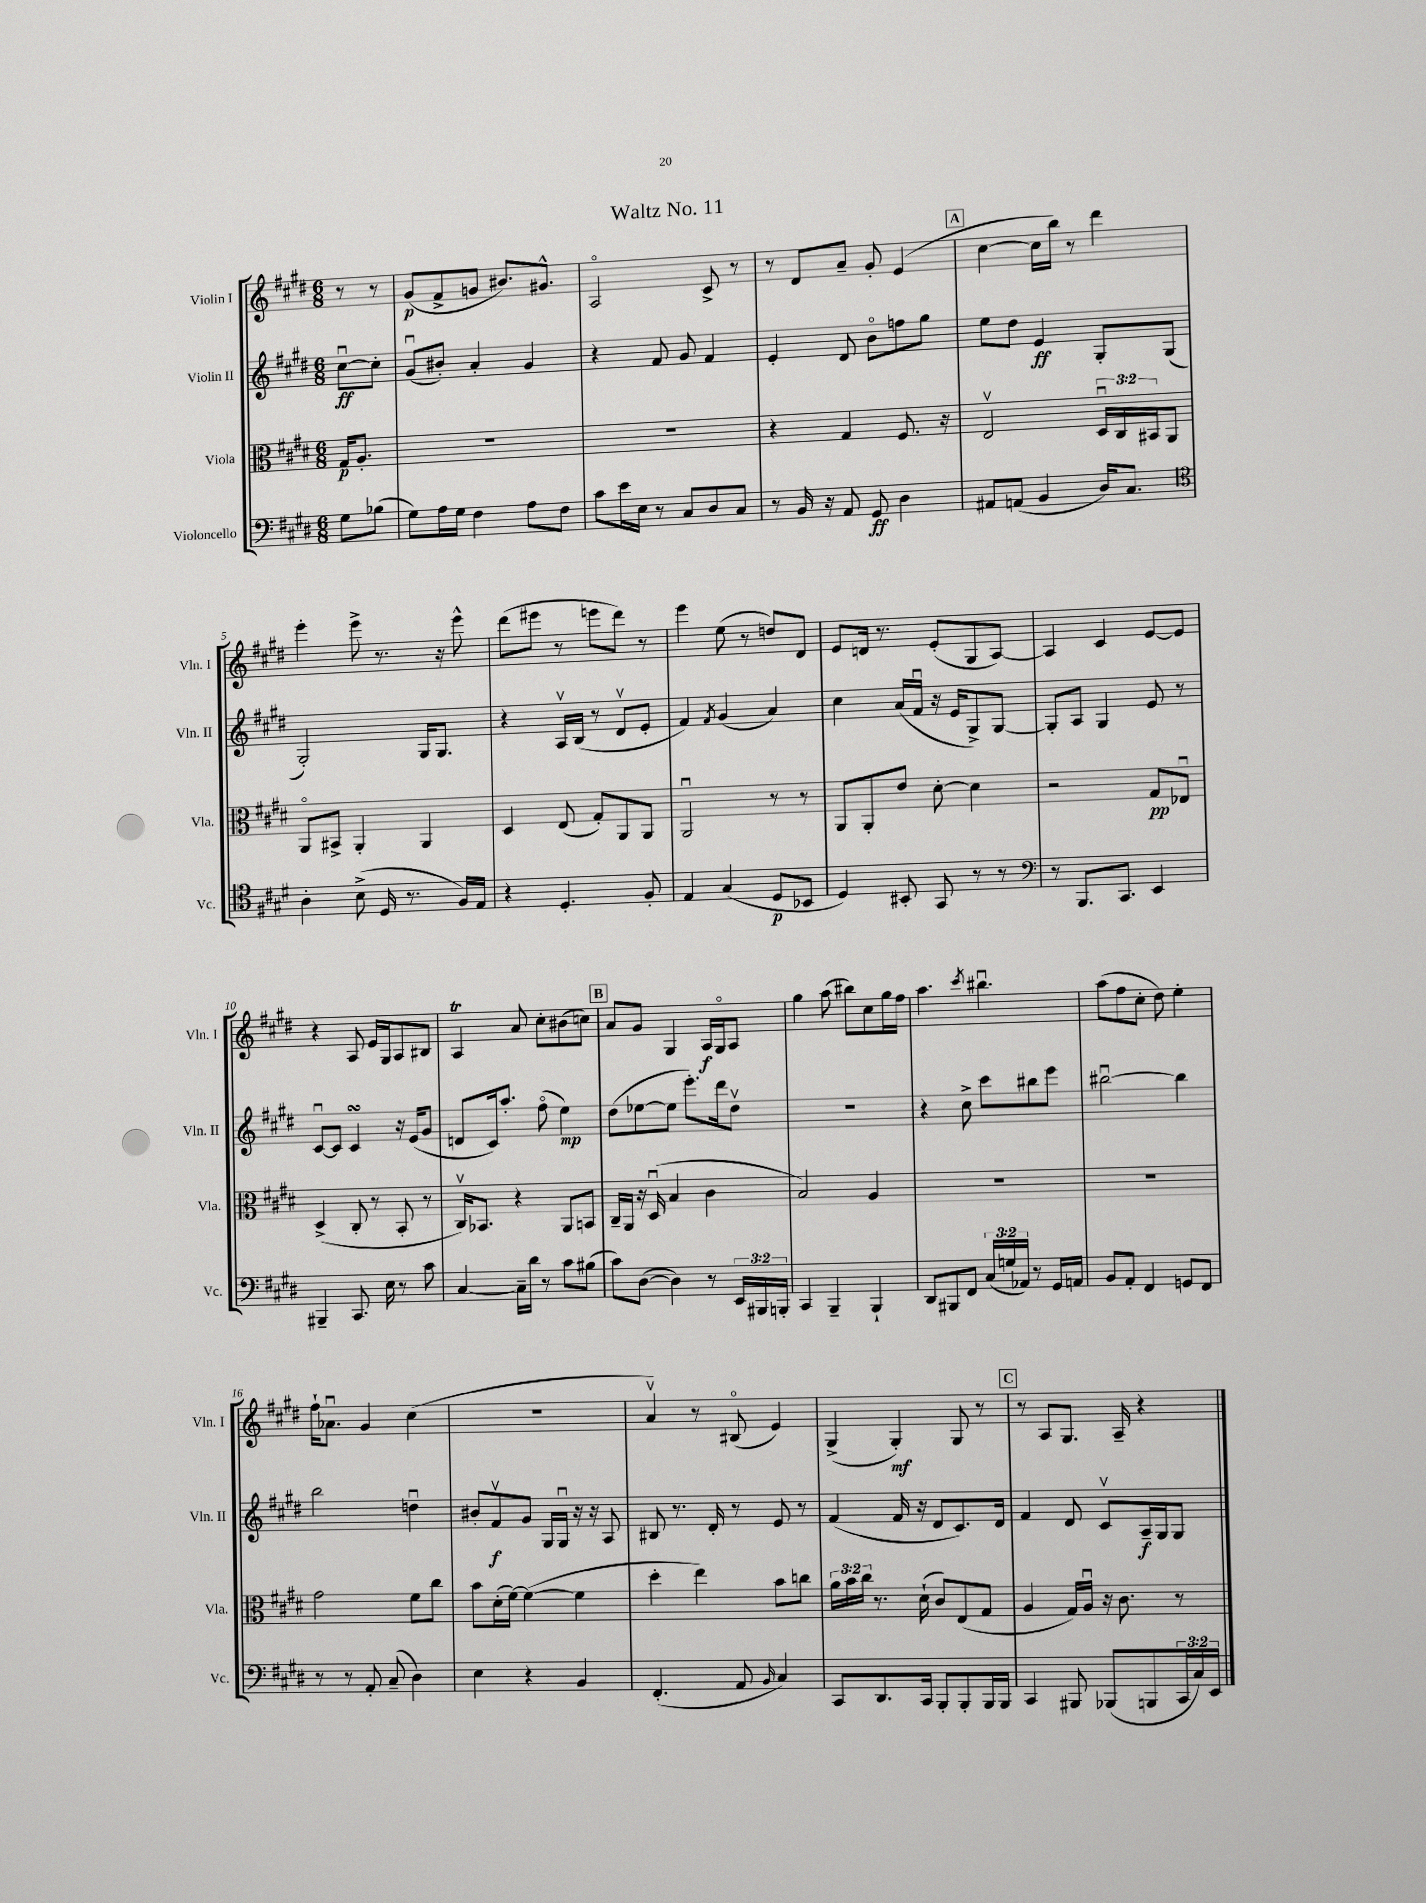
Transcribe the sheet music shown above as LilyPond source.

\header { title = "Waltz No. 11" }
<<
\new StaffGroup <<
\new Staff = "s0" \with { instrumentName = "Violin I" shortInstrumentName = "Vln. I" } {
    \clef treble \key e \major \numericTimeSignature \time 6/8 \partial 4
    r8 r8 |
    gis'8\p( fis'8-> g'8 bis'8.) gis'8.-^ |
    a2\flageolet cis'8-> r8 |
    r8 dis'8 a'8-- gis'8-. e'4( |
    \mark \markup { \box "A" } cis''4~ cis''16 b''16) r8 dis'''4 |
    e'''4-. e'''8-> r8. r16 e'''8-^ |
    dis'''8( eis'''8 r8 e'''8 dis'''8) r8 |
    e'''4 e''8( r8 d''8) dis'8 |
    e'8 d'16 r8. e'8-.( gis8 a8~) |
    a4 cis'4 e'8~ e'8 |
    r4 a8 e'16 gis16 a8 bis8 |
    a4\trill a'8 cis''8-. bis'8( c''8) |
    \mark \markup { \box "B" } a'8 gis'8 gis4 a16\f gis16\flageolet a8 |
    gis''4 a''8( bis''8) cis''8 gis''16 fis''16 |
    a''4. \acciaccatura { cis'''8 } bis''4.\downbow |
    a''8( fis''8 cis''8-. dis''8) e''4-. |
    fis''16-! aes'8.\downbow gis'4 cis''4( |
    r2. |
    a'4\upbow) r8 bis8\flageolet( e'4) |
    gis4->( gis4-.\mf) gis8 r8 |
    \mark \markup { \box "C" } r8 a8 gis8. a16-- r4 \bar "|." |
}
\new Staff = "s1" \with { instrumentName = "Violin II" shortInstrumentName = "Vln. II" } {
    \clef treble \key e \major \numericTimeSignature \time 6/8 \partial 4
    cis''8~\downbow\ff cis''8-. |
    gis'8\downbow( bis'8-.) a'4-. gis'4 |
    r4 fis'8 gis'8 fis'4 |
    e'4-. dis'8 b'8\flageolet f''8 gis''8 |
    \mark \markup { \box "A" } e''8 dis''8 e'4\ff gis8-. gis8( |
    gis2-.) gis16 gis8. |
    r4 a16\upbow b16( r8 dis'8\upbow e'8-. |
    fis'4) \acciaccatura { fis'8 } gis'4( a'4) |
    cis''4 a'16( fis'16\downbow r16 e'16 gis8->) gis8~ |
    gis8-. a8 gis4 e'8 r8 |
    cis'8~\downbow cis'8 cis'4\turn r16 e'16( gis'8 |
    d'8 cis'16) a''8.-. fis''8\flageolet( e''4\mp) |
    \mark \markup { \box "B" } dis''8( ees''8~ ees''8 e'''8.-.) dis'''16 dis''8\upbow |
    R2. |
    r4 cis''8-> cis'''8 bis''8 e'''8 |
    bis''2~\downbow bis''4 |
    b''2 d''4\downbow |
    bis'8-. fis'8\upbow\f gis'8 gis16 gis16\downbow r16 r16 a8 |
    bis8 r8. dis'16-. r8 e'8 r8 |
    fis'4( fis'16 r16 dis'8 cis'8.) dis'16 |
    \mark \markup { \box "C" } fis'4 dis'8 cis'8\upbow a16--\f gis16 gis8 \bar "|." |
}
\new Staff = "s2" \with { instrumentName = "Viola" shortInstrumentName = "Vla." } {
    \clef alto \key e \major \numericTimeSignature \time 6/8 \override Staff.TupletNumber.text = #tuplet-number::calc-fraction-text \partial 4
    gis16\p a8.-. |
    R2. |
    R2. |
    r4 gis4 fis8. r16 |
    \mark \markup { \box "A" } e2\upbow \tuplet 3/2 { dis16\downbow cis16 bis,16 } a,8 |
    a,8\flageolet bis,8-> a,4-. a,4 |
    dis4 e8( gis8-.) a,8 a,8 |
    a,2\downbow r8 r8 |
    a,8 a,8-. e'8 dis'8~-. dis'4 |
    r2 gis8\pp ees8\downbow |
    dis4->( cis8-. r8 b,8-. r8 |
    cis16\upbow) bes,8. r4 a,8 b,8 |
    \mark \markup { \box "B" } cis16-- a,16 r16 dis16\downbow( b4 cis'4 |
    b2) a4 |
    R2. |
    R2. |
    gis'2 fis'8 cis''8 |
    b'8 dis'16-.( fis'16~) fis'4~( fis'4 |
    dis''4-. e''4) b'8 c''8 |
    \tuplet 3/2 { a'16 b'16 cis''16 } r8. dis'16-!( cis'8) e8( gis8 |
    \mark \markup { \box "C" } a4 gis16) a16\downbow r16 cis'8. r8 \bar "|." |
}
\new Staff = "s3" \with { instrumentName = "Violoncello" shortInstrumentName = "Vc." } {
    \clef bass \key e \major \numericTimeSignature \time 6/8 \override Staff.TupletNumber.text = #tuplet-number::calc-fraction-text \partial 4
    gis8 bes8( |
    gis8) a16 gis16 fis4 a8 fis8 |
    cis'8 e'16 e16 r8 cis8 dis8 cis8 |
    r8 b,16 r16 a,8 gis,8\ff dis4 |
    \mark \markup { \box "A" } ais,8 a,8( b,4 dis16) cis8. |
    \clef tenor a4-. b8->( dis16 r8. fis16) e16 |
    r4 dis4.-. fis8-. |
    e4 gis4( dis8\p bes,8 |
    dis4) bis,8-. gis,8 r8 r8 |
    \clef bass r8 b,,8. cis,8. e,4 |
    bis,,4-- cis,8. e16 r8 cis'8 |
    cis4~ cis16-- dis'16 r8 cis'8 bis8( |
    \mark \markup { \box "B" } cis'8) dis8~( dis4) r8 \tuplet 3/2 { e,16 bis,,16 b,,16-. } |
    cis,4 b,,4-- b,,4-! |
    dis,8 bis,,8 fis,8 \tuplet 3/2 { cis16( g16 aes,16) } r8 gis,16 a,16 |
    b,8 a,8-. fis,4 g,8 fis,8 |
    r8 r8 a,8-. cis8--( dis4) |
    e4 r4 b,4 |
    fis,4.-.( a,8 \grace { b,16 } cis4) |
    cis,8 dis,8. cis,16 b,,8-. b,,8-. b,,16 b,,16 |
    \mark \markup { \box "C" } cis,4 bis,,8 bes,,8( b,,8 \tuplet 3/2 { cis,16 cis16) e,16 } \bar "|." |
}
>>
>>
